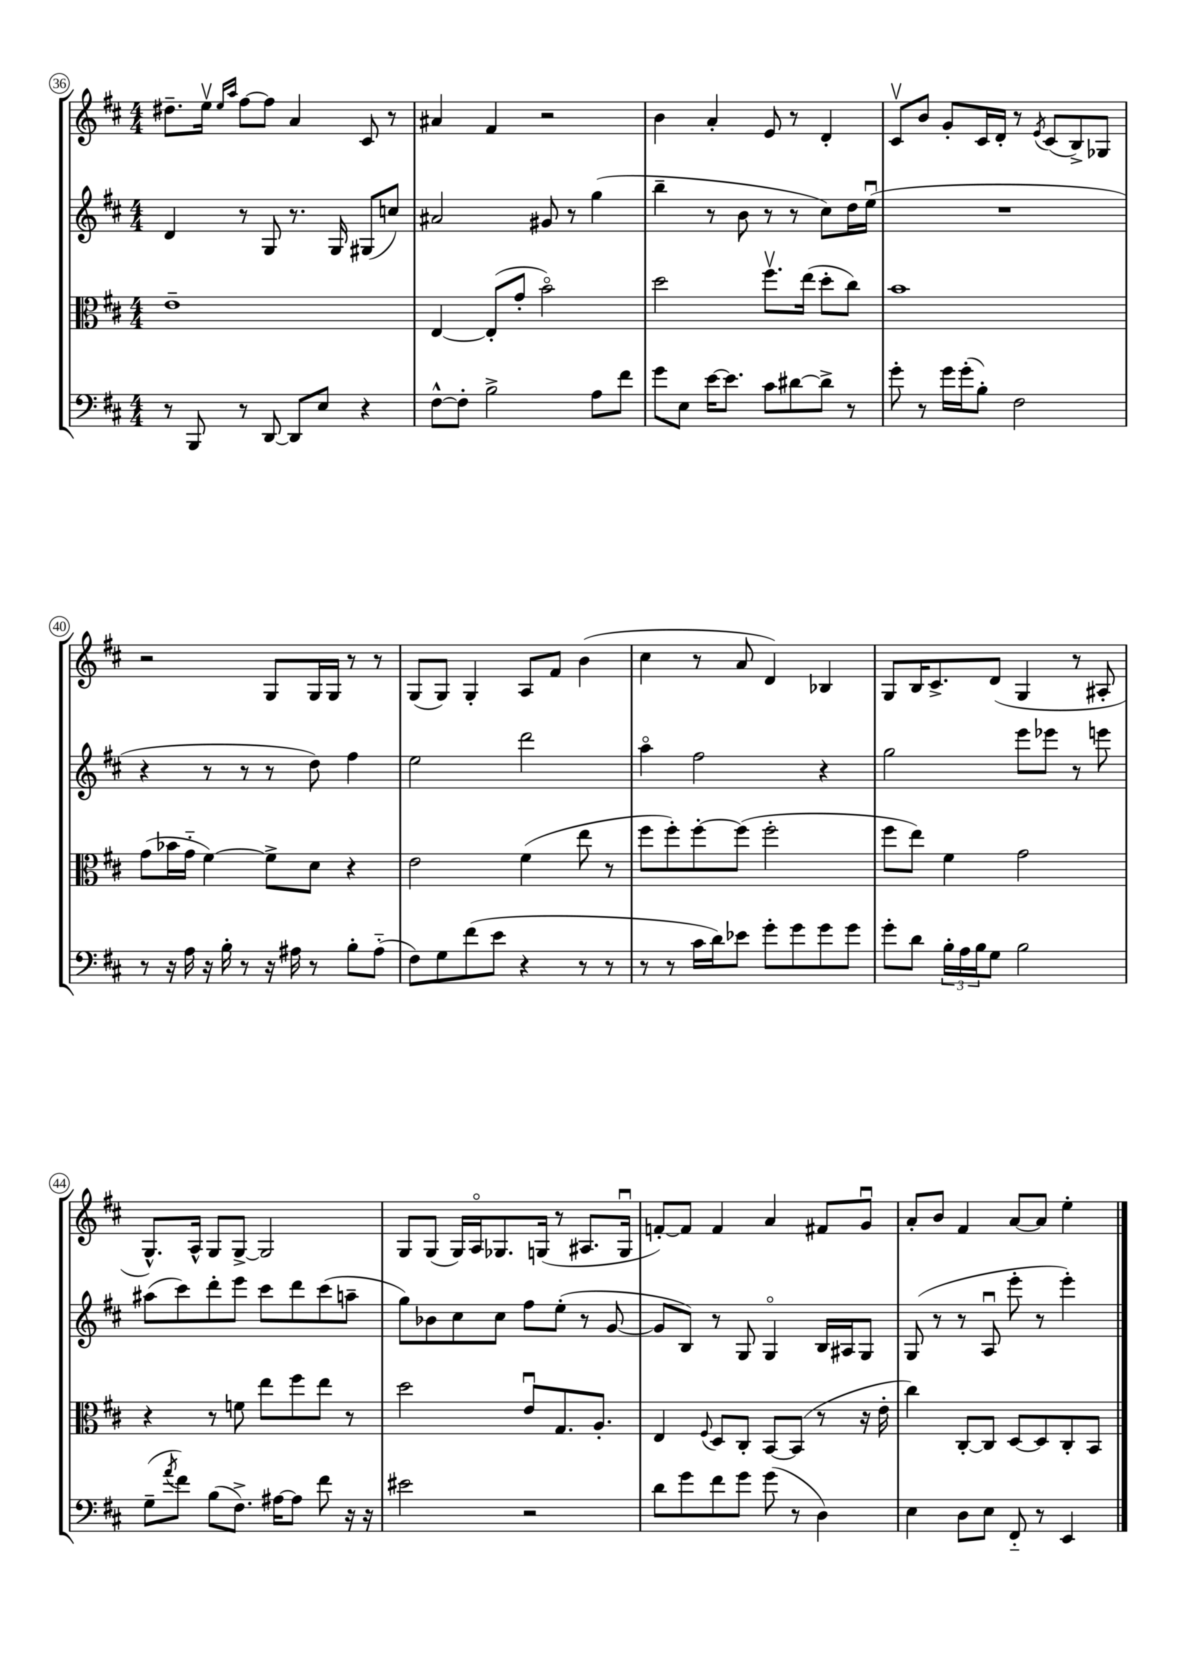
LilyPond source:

<<
\new StaffGroup <<
\new Staff = "s0" {
    \clef treble \key d \major \numericTimeSignature \time 4/4
    dis''8.-- e''16\upbow \grace { e''16 a''16 } fis''8~ fis''8 a'4 cis'8 r8 |
    ais'4 fis'4 r2 |
    b'4 a'4-. e'8 r8 d'4-. |
    cis'8\upbow b'8 g'8-. cis'16 d'16-. r8 \acciaccatura { e'8 } cis'8( b8->) ges8 |
    r2 g8 g16 g16 r8 r8 |
    g8( g8) g4-. a8 fis'8 b'4( |
    cis''4 r8 a'8 d'4) bes4 |
    g8 b16 cis'8.-> d'8( g4 r8 ais8-. |
    g8.-^) a16-^ g8 g8~-> g2 |
    g8 g8( g16) a16\flageolet ges8. g16( r8 ais8. g16\downbow |
    f'8~-.) f'8 f'4 a'4 fis'8 g'8\downbow |
    a'8-. b'8 fis'4 a'8~ a'8 e''4-. \bar "|." |
}
\new Staff = "s1" {
    \clef treble \key d \major \numericTimeSignature \time 4/4
    d'4 r8 g8 r8. g16 gis8( c''8) |
    ais'2 gis'8 r8 g''4( |
    b''4-- r8 b'8 r8 r8 cis''8) d''16 e''16\downbow( |
    R1 |
    r4 r8 r8 r8 d''8) fis''4 |
    e''2 d'''2 |
    a''4\flageolet fis''2 r4 |
    g''2 e'''8 ees'''8 r8 e'''8 |
    ais''8( cis'''8) d'''8-. e'''8 cis'''8 d'''8 cis'''8( a''8-- |
    g''8) bes'8 cis''8 cis''8 fis''8 e''8-.( r8 g'8~ |
    g'8 b8) r8 g8 g4\flageolet b16 ais16 g8 |
    g8( r8 r8 a8\downbow e'''8-. r8 e'''4-.) \bar "|." |
}
\new Staff = "s2" {
    \clef alto \key d \major \numericTimeSignature \time 4/4
    e'1-- |
    e4~ e8-.( g'8-. b'2\flageolet) |
    d''2 fis''8.\upbow e''16( d''8-. cis''8) |
    b'1 |
    g'8( bes'16 g'16-_ fis'4~) fis'8-> d'8 r4 |
    e'2 fis'4( e''8 r8 |
    fis''8 fis''8-.) fis''8~-. fis''8( fis''2-. |
    fis''8 e''8) fis'4 g'2 |
    r4 r8 f'8 e''8 fis''8 e''8 r8 |
    d''2 e'8\downbow g8. a8.-. |
    e4 \appoggiatura { fis8 } d8 cis8-. b,8~ b,8( r8 r16 e'16-. |
    cis''4) cis8~-. cis8 d8~ d8 cis8-. b,8 \bar "|." |
}
\new Staff = "s3" {
    \clef bass \key d \major \numericTimeSignature \time 4/4
    r8 b,,8 r8 d,8~ d,8 e8 r4 |
    fis8~-^ fis8-. b2-> a8 fis'8 |
    g'8 e8 e'16~ e'8. cis'8 dis'8~ dis'8-> r8 |
    g'8-. r8 g'16 g'16-.( b8-.) fis2 |
    r8 r16 a16 r16 b16-. r8 r16 ais16 r8 b8-. ais8-_( |
    fis8) g8 fis'8( e'8 r4 r8 r8 |
    r8 r8 cis'16 d'16) ees'8 g'8-. g'8 g'8 g'8 |
    g'8-. d'8 \tuplet 3/2 { b16-. a16 b16 } g8 b2 |
    g8--( \acciaccatura { a'8 } fis'8) b8( fis8.->) ais16~ ais8 fis'8 r16 r16 |
    eis'2 r2 |
    d'8 g'8 fis'8 g'8 g'8( r8 d4) |
    e4 d8 e8 fis,8-_ r8 e,4 \bar "|." |
}
>>
>>
\layout { \context { \Score currentBarNumber = #36 \override BarNumber.stencil = #(make-stencil-circler 0.1 0.3 ly:text-interface::print) } }
